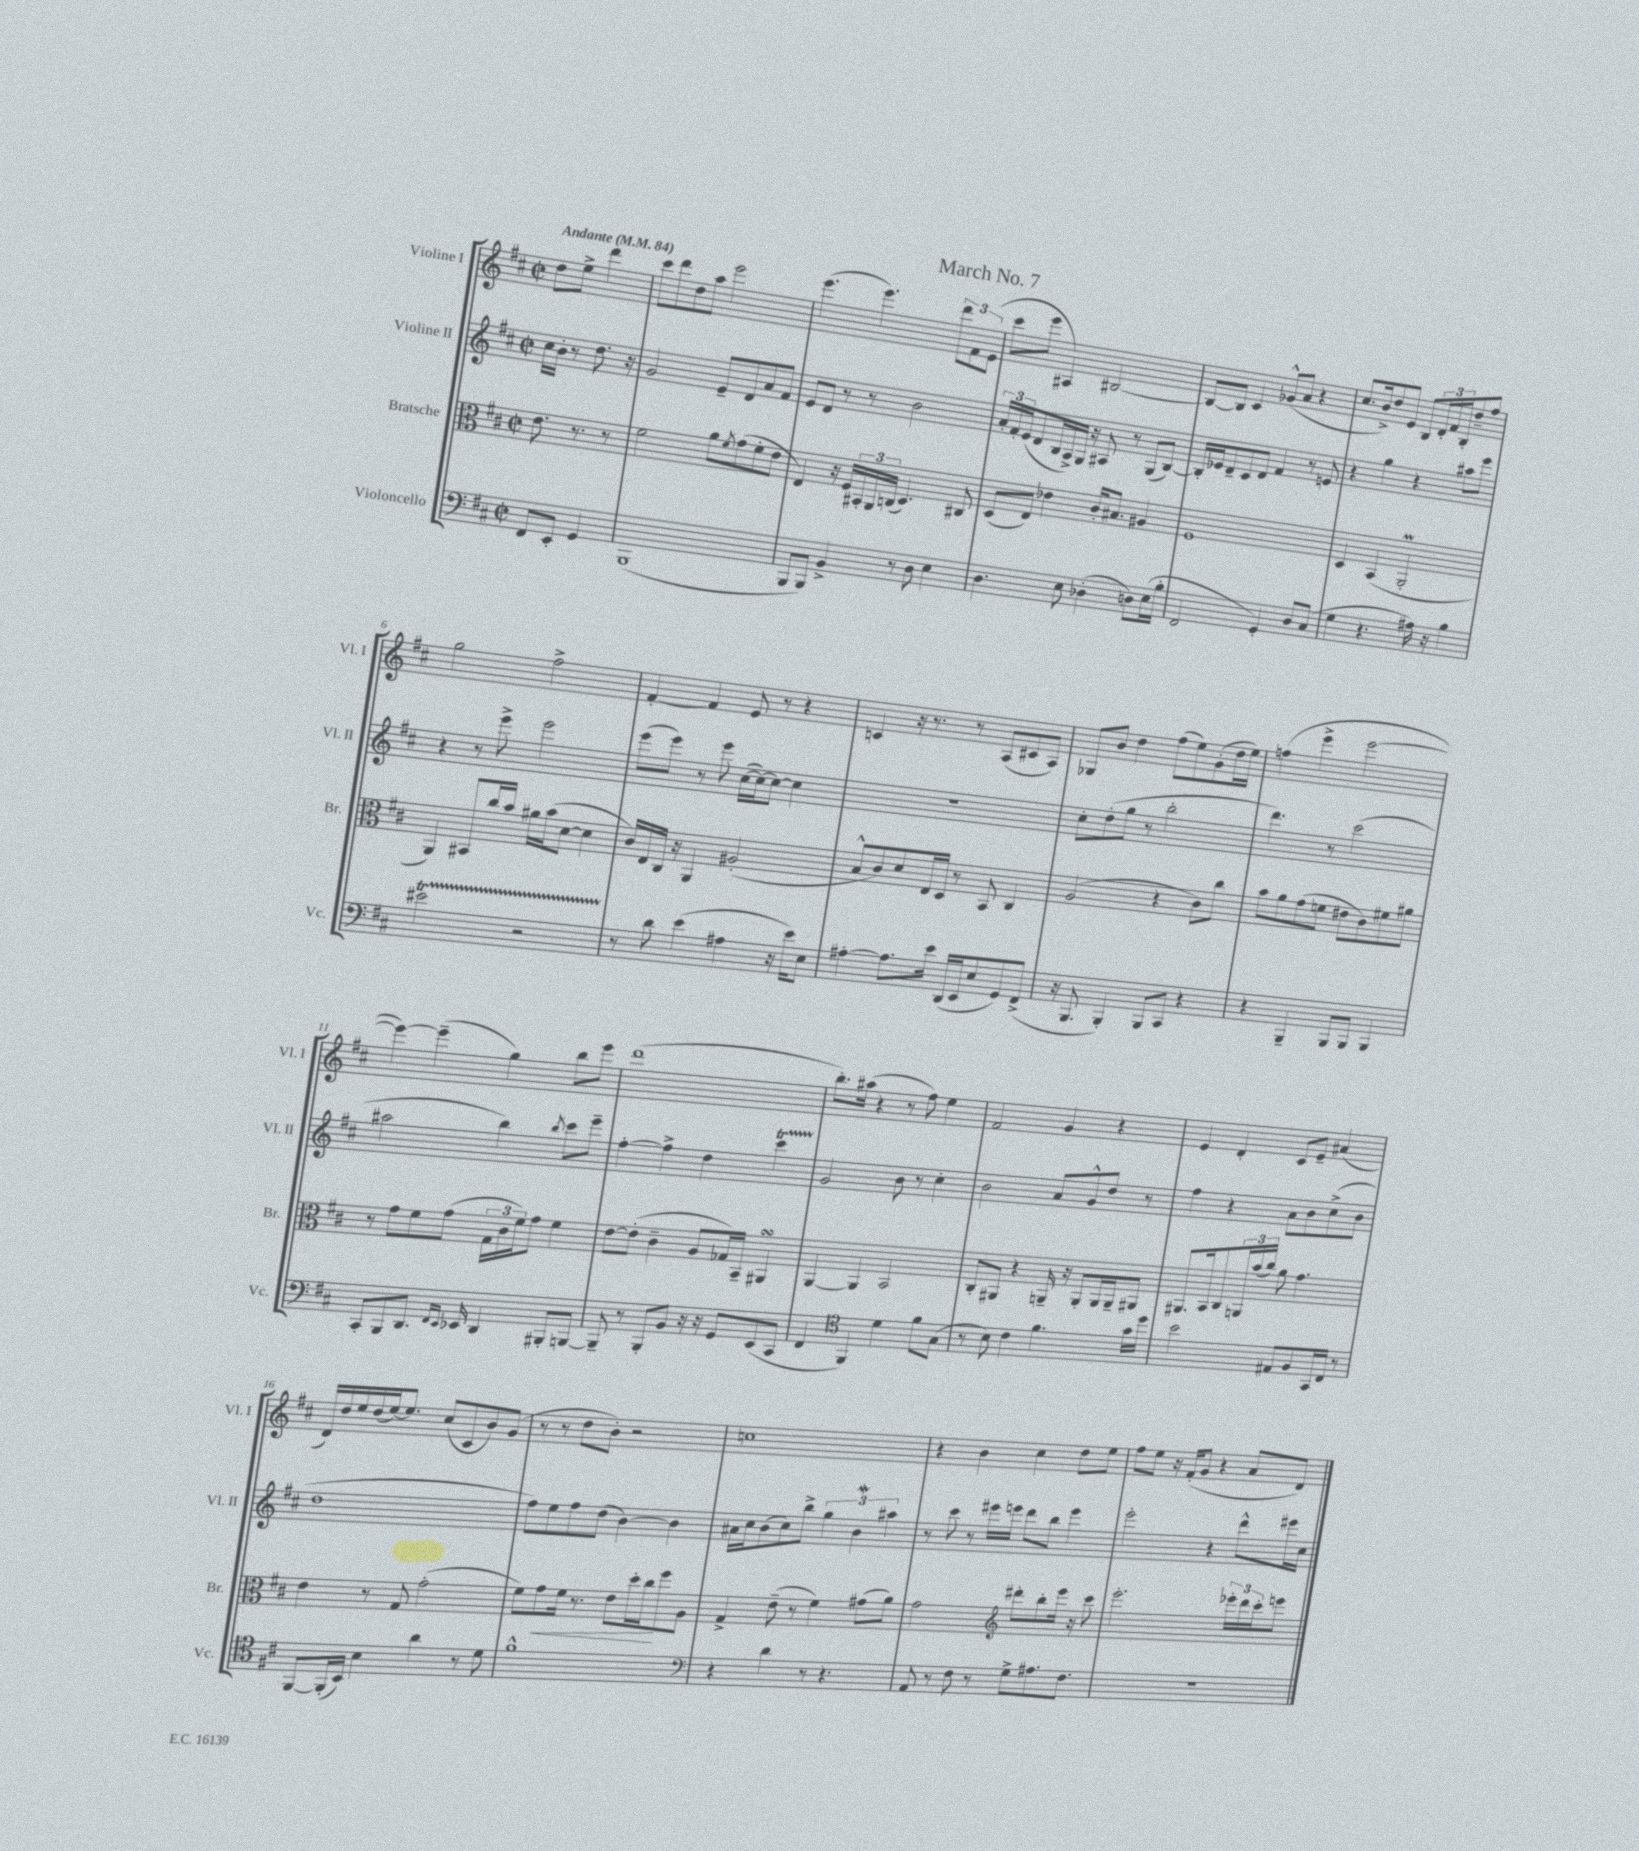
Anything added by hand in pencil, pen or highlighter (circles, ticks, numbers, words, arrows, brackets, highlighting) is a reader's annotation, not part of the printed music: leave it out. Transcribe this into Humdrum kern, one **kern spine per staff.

**kern	**kern	**dynam	**kern	**kern
*part4	*part3	*part3	*part2	*part1
*staff4	*staff3	*staff3	*staff2	*staff1
*I"Violoncello	*I"Bratsche	*	*I"Violine II	*I"Violine I
*I'Vc.	*I'Br.	*	*I'Vl. II	*I'Vl. I
*clefF4	*clefC3	*	*clefG2	*clefG2
*k[f#c#]	*k[f#c#]	*	*k[f#c#]	*k[f#c#]
*M2/2	*M2/2	*	*M2/2	*M2/2
*met(c|)	*met(c|)	*	*met(c|)	*met(c|)
*MM84	*MM84	*	*MM84	*MM84
=	=	=	=	=
!	!	!	!	!LO:TX:a:B:t=Andante
8FF#/L	8.e\	.	16cc#\LL	8dd\L
.	.	.	16b'\JJ	.
8EE'/J	.	.	8r	8ee^\J
.	8.r	.	.	.
4GG/	.	.	8.dd\	4ddd\
.	8r	.	.	.
.	.	.	16r	.
=1	=1	=1	=1	=1
(1BBB	2f#\	.	2g/	8ccc#\L
.	.	.	.	8ddd\
.	.	.	.	8dd\
.	.	.	.	8aa\J
.	8a\L	.	8e~/L	2eee\
.	8qf#/	.	.	.
.	(8g\	.	8d/	.
.	8f#'\	.	8a/	.
.	8e\J	.	8f#/J	.
=2	=2	=2	=2	=2
8BBB/L	4E/)	.	8e/L	(4.eee\
8BBB/J)	.	.	8d/J	.
4BB^/	16r	.	8r	.
.	16F#/LL	.	.	.
.	24BB#X'/	.	8r	4.eee\)
.	24AA/	.	.	.
.	(24Cn/JJ	.	.	.
8r	4.D/)	.	2b\	.
8D\	.	.	.	.
4E\	.	.	.	12ddd\L
.	.	.	.	12f#\
.	8C#X/	.	.	.
.	.	.	.	(12e\J
=3	=3	=3	=3	=3
4.D\	(8D/L	.	24a'/LL	8ccc#\L
.	.	.	24f#'/	.
.	.	.	(24e/J	.
.	8E/J)	.	8d/	8eee\J
.	4e-X\	.	16B/L	4A#X/)
.	.	.	16A^/)	.
8E\	.	.	16G/JJ	.
.	.	.	16r	.
(4D-X'\	16c#'/KL	.	8A#X/	[2B#X/
.	8.B#X/J	.	.	.
.	.	.	8r	.
8Dn\L)	4A#X/	.	(8G/L	.
(16E\L	.	.	[8B/J)	.
16B'\JJ	.	.	.	.
=4	=4	=4	=4	=4
2FF#/	1F#	.	16B'/LL]	8B#/L_
.	.	.	16e-X/J	.
.	.	.	8d~/	8B#/J]
.	.	.	8c#/	4c#/
.	.	.	8d/J	.
4GG'/)	.	.	4f#/	(8g-X^^/L
.	.	.	.	8a/J
8D/L	.	.	8r	4r
(8C#/J	.	.	8en/	.
=5	=5	=5	=5	=5
4G\	4D/	.	4r	8.cc#/L
.	.	.	.	16b^/k)
4.r	(4BB/	.	4gg\	8dd/
.	.	.	.	8e/J
.	2AAM'/	.	4r	8B/L
16A#X\)	.	.	.	24d'/L
.	.	.	.	24f#/
16r	.	.	.	.
.	.	.	.	24B'/J
4B\	.	.	8aa#X\L	8dd~/
.	.	.	8eee\J	8ff#/J
!!LO:LB:g=z
=6	=6	=6	=6	=6
2e#Xt\	4AA/)	.	4r	2gg\
.	8BB#X/L	.	8r	.
.	16cc#/L	.	8eee^\	.
.	16b/JJ	.	.	.
2r	16a#X\LL	.	2eee\	2ff#^\
.	(16b\J	.	.	.
.	[8d\J	.	.	.
.	4d\]	.	.	.
=7	=7	=7	=7	=7
8r	16c#/LL)	.	(8eee\L	[4f#'/
.	16E/	.	.	.
8d\	16C#/JJ	.	8eee\J)	.
.	16r	.	.	.
(4e\	4AA/	.	8r	4f#/]
.	.	.	8eee\	.
4A#X\	(2A#X'/	.	([16cc#\LL	8e/
.	.	.	16cc#\J_)	.
.	.	.	8cc#\J_	8r
16r	.	.	4cc#\]	4r
16e\KL)	.	.	.	.
8E\J	.	.	.	.
=8	=8	=8	=8	=8
[4A#X'\	8B^^/L	.	1r	4cn/
.	8c#/)	.	.	.
8.A#\L]	8d/	.	.	16r
.	.	.	.	8.r
.	16E/L	.	.	.
16e\Jk	16D/JJ	.	.	.
(16DD/LL	8r	.	.	8r
16EE/J	.	.	.	.
8E/	8BB/	.	.	(8A/L
8GG/)	4C#/	.	.	8c#X/
(8FF#^/J	.	.	.	8A/J)
=9	=9	=9	=9	=9
16r	(2A/	.	8cc#'\L	8G-X/L
8.BBB/	.	.	.	.
.	.	.	(8dd'\	8b/J
4BBB'/)	.	.	8gg\J	4dd\
.	.	.	8r	.
8BBB/L	4r	.	2bb'\	(8ff#\L
8CC#/J	.	.	.	8ee\)
4r	8c#\L)	.	.	(8g'\
.	8cc#\J	.	.	16dd\L
.	.	.	.	16ee\JJ)
=10	=10	=10	=10	=10
4r	8b\L	.	4.ddd\)	(4ffn\
.	8a\	.	.	.
4BBB~/	(8g\	.	.	4eee^\
.	8fn\J	.	8r	.
8BBB/L	8e#X\L	.	(2ccc#\	[2eee\
8BBB/J	8c#\)	.	.	.
4BBB/	8f#X\	.	.	.
.	8a#X\J	.	.	.
!!LO:LB:g=z
=11	=11	=11	=11	=11
8CC#'/L	8r	.	2aa#X\	4eee\_)
8BBB/	8g\L	.	.	.
8.DD/J	8f#\	.	.	(4eee~\]
.	(8g\J	.	.	.
16qqFF#/LL	.	.	.	.
16qqEE/JJ	.	.	.	.
16EE-X/	.	.	.	.
4DD/	24G\LL	.	4bb\)	4gg\)
.	24c#\	.	.	.
.	24f#\J)	.	.	.
.	8g\J	.	.	.
.	.	.	8qbb/	.
8BBB#X'/L	4f#\	.	8ccc#\L	8bb\L
[8BBBn/J	.	.	8eee~\J	8eee\J
=12	=12	=12	=12	=12
8BBB~/]	[8e\L	.	[4ff#'\	(1ddd
8r	(8e'\J]	.	.	.
8BBB'/L	4c#~\	.	4ff#^\]	.
8BB/J	.	.	.	.
16r	8A/L	.	4dd\	.
16r	.	.	.	.
8GG/L	16G-X/L)	.	.	.
.	16BB~/JJ	.	.	.
(8EE/	4AA#XsSsS/	.	4ccc#t\	.
8CC#/J	.	.	.	.
=13	=13	=13	=13	=13
4FF#/	[4AA/	.	2g/	8.bb'\L)
.	.	.	.	(16aa#X\Jk
*clefC4	*	*	*	*
4FF#/)	4AA/]	.	.	4r
4d\	2BB/	.	8b\	8r
.	.	.	8r	8ff#\)
8f#\L	.	.	4cc#'\	4ee\
(8G\J	.	.	.	.
=14	=14	=14	=14	=14
8r	8C#'/L	.	2b\	2f#/
8B\)	8AA#X/J	.	.	.
4c#\	4r	.	.	.
4.f#\	16AAn~/	.	8a/L	4g/
.	16r	.	.	.
.	8AA'/L	.	8g^^/	.
.	16AA/L	.	8dd/J	4r
.	16AA~/J	.	.	.
16g\LL	8AA#X/J	.	8r	.
16dd\JJ	.	.	.	.
=15	=15	=15	=15	=15
2b\	8.AA#X/L	.	4ff#\	4e/
.	16BB/k	.	.	.
.	8C#/	.	4r	4d'/
.	24AAn/L	.	.	.
.	(24b/	.	.	.
.	24cc#/JJ)	.	.	.
8E#X/L	8a\	.	8a\L	8c#/L
8F#/	4.g\	.	8b\	8e~/J
16GG/L	.	.	(8cc#^\	(4a#X/
16C#/JJ	.	.	.	.
8r	.	.	8b\J	.
!!LO:LB:g=z
=16	=16	=16	=16	=16
[8FF#/L	4e\	.	1dd	16d/LL)
.	.	.	.	16dd/
(16FF#'/L]	.	.	.	16ee/
16BB/JJ)	.	.	.	(16dd/
4B\	8r	.	.	[16ee/J)
.	.	.	.	8.ee/J]
.	8G/	.	.	.
4a\	(2g'\	.	.	(8cc#/L
.	.	.	.	8c#/
8r	.	.	.	8b/)
8d\	.	.	.	(8g/J
=17	=17	=17	=17	=17
1f#^^	8f#\L)	.	8ff#\L)	8r
!	!	!LO:HP:b	!	!
.	8g\	<	8ee\	8r
.	16f#\Jk	.	8ff#\	8dd\L
.	8.r	.	.	.
.	.	.	(8dd\J	8b'\J)
.	8e\L	.	[4b\)	2r
.	16dd'\L	.	.	.
.	16cc#\J	.	.	.
.	8ff#\	[	4b\]	.
.	8A\J	.	.	.
=18	=18	=18	=18	=18
*clefF4	*	*	*	*
4r	4G^/	.	16a#X\LL	1ccn
.	.	.	16cc#\J	.
.	.	.	(8b\	.
4d\	(8e~\	.	8cc#\)	.
.	8r	.	8bb^\J	.
8r	4f#\)	.	6gg\	.
4.r	.	.	.	.
.	.	.	6bW\	.
.	(8g#X\L	.	.	.
.	.	.	6aa#X\	.
.	8a\J)	.	.	.
=19	=19	=19	=19	=19
8AA/	2g\	.	8r	4r
8r	.	.	8ccc#\	.
8F#\	.	.	8r	4b\
8r	.	.	16eee#X\LL	.
.	.	.	16eeen\JJ	.
*	*clefG2	*	*	*
8G^\L	8ddd#X'\L	.	8ddd\L	4cc#\
8.A#X\	8bb'\	.	8bb\J	.
.	16eee\Jk	.	4eee\	8dd\L
8.F#\J	16r	.	.	.
.	8ccc#\	.	.	8ee\J
=20	=20	=20	=20	=20
1r	2.eee'\	.	2eee'\	8ff#\L
.	.	.	.	8ee\J
.	.	.	.	16r
.	.	.	.	(16f#'/KL
.	.	.	.	8g/J
.	.	.	4r	4r
.	24eee-X'\LL	.	8ddd^^\L	8a/L
.	24ddd\	.	.	.
.	24ccc#'\J	.	.	.
.	8eeen\J	.	16eee#X\L	8d/J)
.	.	.	16cc#\JJ	.
==	==	==	==	==
*-	*-	*-	*-	*-
